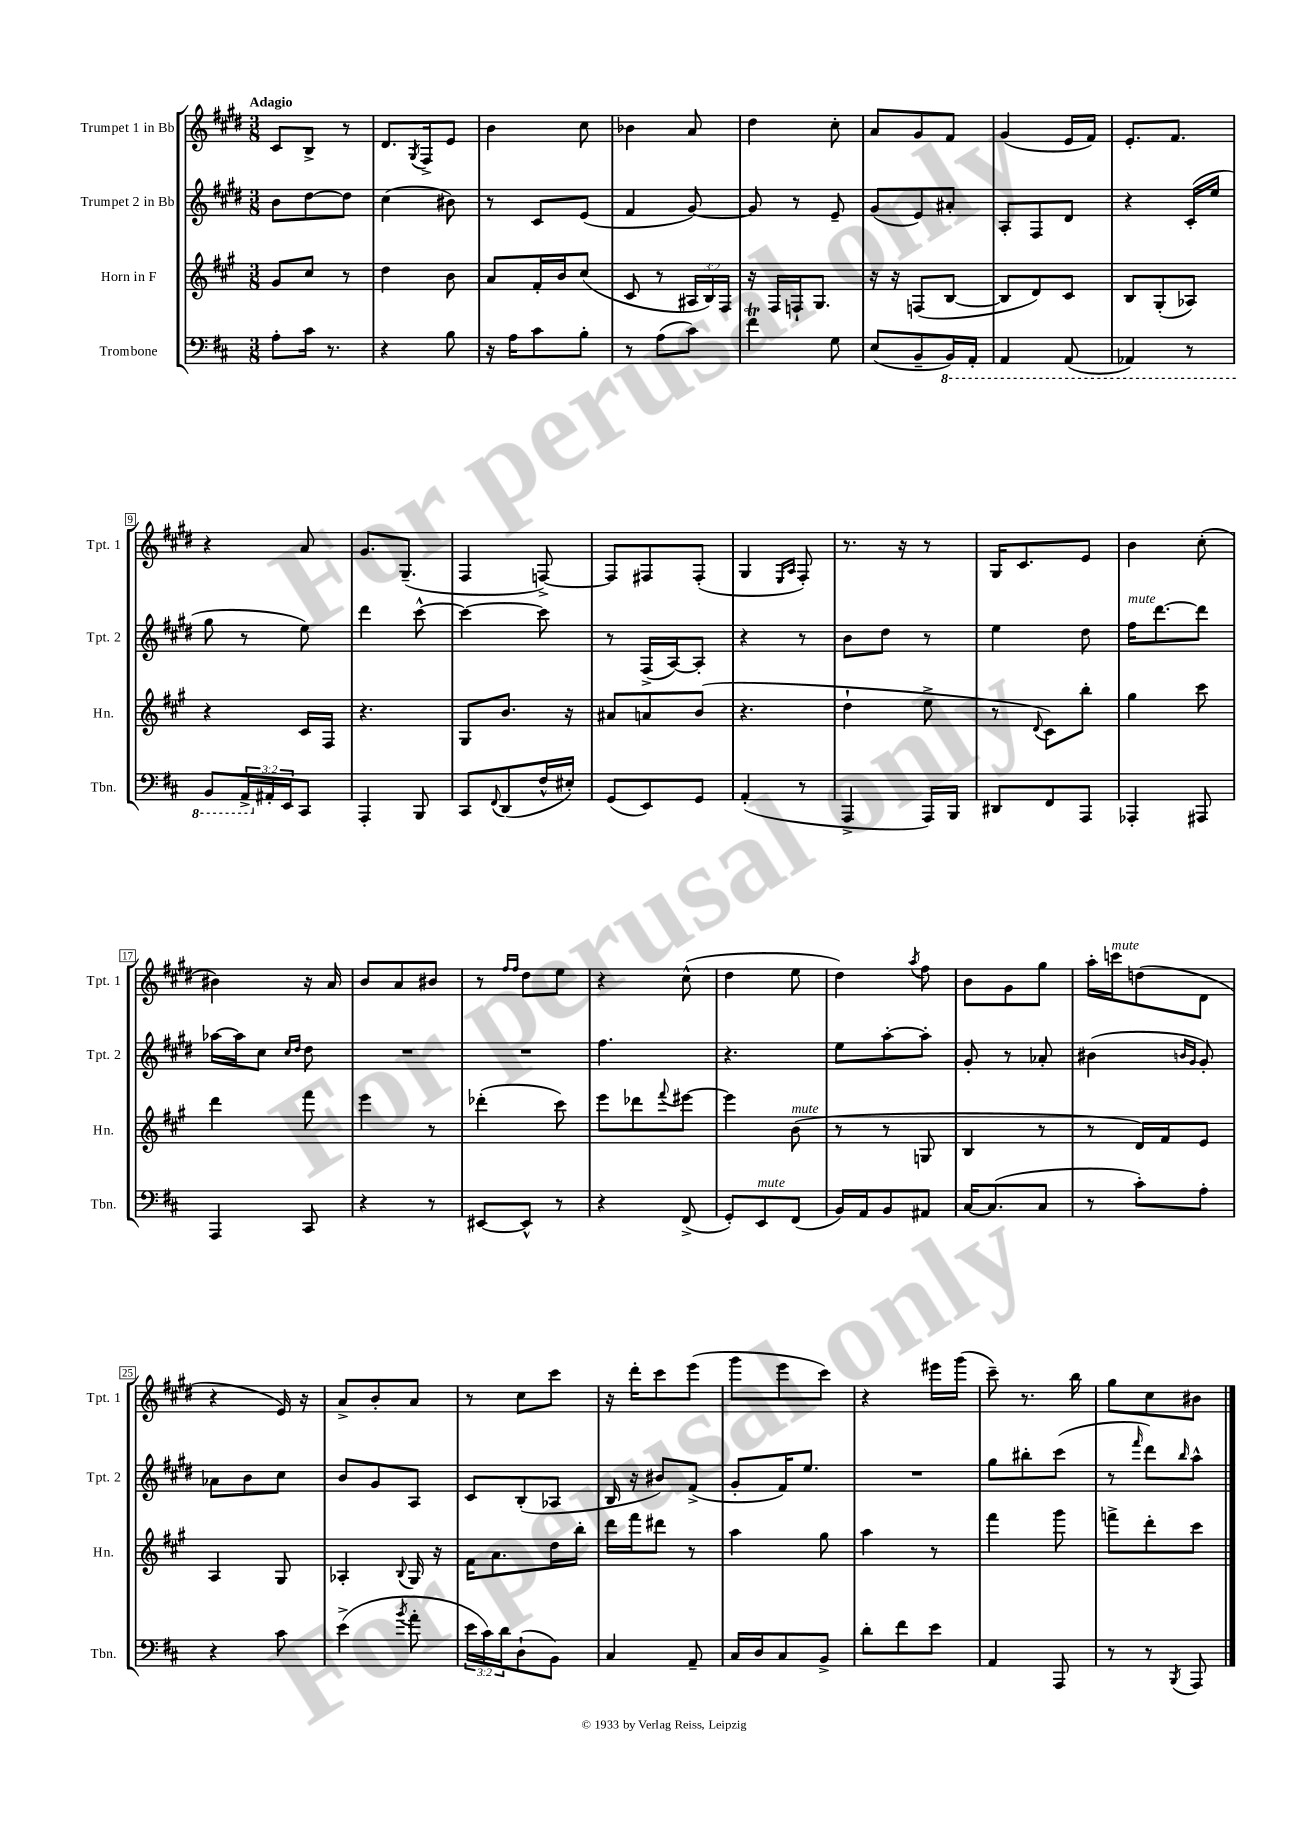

**kern	**kern	**kern	**kern
*part4	*part3	*part2	*part1
*staff4	*staff3	*staff2	*staff1
*I"Trombone	*I"Horn in F	*I"Trumpet 2 in Bb	*I"Trumpet 1 in Bb
*I'Tbn.	*I'Hn.	*I'Tpt. 2	*I'Tpt. 1
*clefF4	*clefG2	*clefG2	*clefG2
*k[f#c#]	*k[f#c#g#]	*k[f#c#g#d#]	*k[f#c#g#d#]
*M3/8	*M3/8	*M3/8	*M3/8
=1	=1	=1	=1
!	!	!	!LO:TX:a:B:t=Adagio
8A'\L	8g#/L	8b\L	8c#/L
16c#\Jk	8cc#/J	[8dd#\	8B^/J
8.r	.	.	.
.	8r	8dd#\J]	8r
=2	=2	=2	=2
4r	4dd\	(4cc#\	8.d#/L
.	.	.	8qG#/
.	.	.	16F#^/k
8B\	8b\	8b#X\)	8e/J
=3	=3	=3	=3
16r	8a/L	8r	4b\
16A\KL	.	.	.
8c#\	16f#'/L	8c#/L	.
.	16b/J	.	.
8B'\J	(8cc#/J	(8e/J	8cc#\
=4	=4	=4	=4
8r	8c#/	4f#/	4b-X\
(8A\L	8r	.	.
8c#\J)	24A#X/LL	[8g#/)	8a/
.	24B/)	.	.
.	24F#/JJ	.	.
=5	=5	=5	=5
4f#t\	16r	8g#/]	4dd#\
.	16F#/LL	.	.
.	16Fn`/J	8r	.
.	8.G#/J	.	.
8G\	.	8e~/	8cc#'\
=6	=6	=6	=6
(8E/L	16r	(8g#/L	8a/L
.	16r	.	.
8BB~/	(8Fn/L	8e/)	8g#/
*8ba	*	*	*
16BBB/L)	[8B/J	8a#X'/J	8f#/J
16AAA'/JJ	.	.	.
=7	=7	=7	=7
4AAA/	8B/L]	8A'/L	(4g#/
.	8d/)	8F#/	.
(8AAA/	8c#/J	8d#/J	16e/LL
.	.	.	16f#/JJ)
=8	=8	=8	=8
4AAA-X/)	8B/L	4r	8.e'/L
.	(8G#'/	.	.
.	.	.	8.f#/J
8r	8A-X/J)	(16c#'/LL	.
.	.	16ee/JJ	.
!!LO:LB:g=z
=9	=9	=9	=9
8BBB/L	4r	8gg#\	4r
24AAA^/L	.	8r	.
*X8ba	*	*	*
24AA#X'/	.	.	.
24EE/J	.	.	.
8CC#/J	16c#/LL	8ee\)	8a/
.	16F#/JJ	.	.
=10	=10	=10	=10
4AAA'/	4.r	4ddd#\	8.g#/L
.	.	.	(8.G#~/J
8BBB/	.	[8ccc#^^\	.
=11	=11	=11	=11
8CC#/L	8G#/L	4ccc#\_	4F#/
8qqFF#/	.	.	.
(8DD/	8.b/J	.	.
16F#^^/L	.	8ccc#\]	[8Fn^/)
16E#X'/JJ)	16r	.	.
=12	=12	=12	=12
(8GG/L	8a#X/L	8r	8F/L]
8EE/)	8an/	(16F#^/LL	8F#X/
.	.	[16A/J)	.
8GG/J	(8b/J	8A'/J]	(8F#'/J
=13	=13	=13	=13
(4AA'/	4.r	4r	4G#/
.	.	.	16qqE/LL
.	.	.	16qqA/JJ
8r	.	8r	8F#'/)
=14	=14	=14	=14
4AAA^/	4dd`\	8b\L	8.r
.	.	8dd#\J	.
.	.	.	16r
16AAA/LL)	8ee^\	8r	8r
16BBB/JJ	.	.	.
=15	=15	=15	=15
8DD#X/L	8r	4ee\	16G#/KL
.	.	.	8.c#/
.	8qqd/	.	.
8FF#/	8c#\L)	.	.
8AAA/J	8bb'\J	8dd#\	8e/J
=16	=16	=16	=16
!	!	!LO:TX:a:i:t=mute	!
4AAA-X'/	4gg#\	16ff#\KL	4b\
.	.	[8.ddd#\	.
8AAA#X/	8ccc#\	8ddd#\J]	(8cc#'\
!!LO:LB:g=z
=17	=17	=17	=17
4AAA/	4ddd\	[16aa-X\LL	4b#X\)
.	.	16aa-\J]	.
.	.	8cc#\J	.
.	.	16qqcc#/LL	.
.	.	16qqdd#/JJ	.
8CC#/	8fff#\	8dd#\	16r
.	.	.	16a/
=18	=18	=18	=18
4r	4eee\	4.r	8b/L
.	.	.	8a/
8r	8r	.	8b#X/J
=19	=19	=19	=19
[8EE#X/L	(4ddd-X'\	4.r	8r
.	.	.	16qqff#/LL
.	.	.	16qqff#/JJ
8EE#^^/J]	.	.	8dd#\L
8r	8ccc#\)	.	8ee\J
=20	=20	=20	=20
4r	8eee\L	4.ff#\	4r
.	8ddd-X\	.	.
.	8qqfff#/	.	.
(8FF#^/	[8eee#X\J	.	(8cc#^^\
=21	=21	=21	=21
8GG'/L)	4eee#\]	4.r	4dd#\
!LO:TX:a:i:t=mute	!	!	!
8EE/	.	.	.
!	!LO:TX:a:i:t=mute	!	!
(8FF#/J	(8b\	.	8ee\
=22	=22	=22	=22
16BB/LL)	8r	8ee\L	4dd#\)
16AA/J	.	.	.
8BB/	8r	[8aa'\	.
.	.	.	8qaa/
8AA#X/J	8Gn/	8aa'\J]	8ff#\
=23	=23	=23	=23
[16C#/KL	4B/	8g#'/	8b\L
(8.C#/]	.	.	.
.	.	8r	8g#\
8C#/J	8r	8a-X'/	8gg#\J
=24	=24	=24	=24
8r	8r	(4b#X\	16aa'\LL
!	!	!	!LO:TX:a:i:t=mute
.	.	.	16cccn\J
8c#'\L)	16d/LL)	.	(8ddn\
.	16f#/J	.	.
.	.	16qqbn/LL	.
.	.	16qqg#/JJ	.
8A'\J	8e/J	8g#'/)	8d#\J
!!LO:LB:g=z
=25	=25	=25	=25
4r	4A/	8a-X\L	4r
.	.	8b\	.
8c#\	8G#/	8cc#\J	16e/)
.	.	.	16r
=26	=26	=26	=26
(4e^\	4A-X'/	8b/L	8a^/L
.	.	8g#/	8b'/
8qb/	8qqB/	.	.
8a'\	16G#/	8A/J	8a/J
.	16r	.	.
=27	=27	=27	=27
24e\LL	16f#\KL	8c#/L	8r
24c#\)	.	.	.
.	8.a\	.	.
24d\J	.	.	.
(8D`\	.	(8B'/	8cc#\L
8BB\J)	16dd\L	8A-X/J	8ccc#\J
.	16bb'\JJ	.	.
=28	=28	=28	=28
4C#/	16ddd\LL	16B/	16r
.	16fff#\J	16r	16ddd#'\KL
.	8ddd#X\J	8b#X/L)	8ccc#\
8AA~/	8r	(8f#^/J	(8eee\J
=29	=29	=29	=29
16C#/LL	4aa\	8g#'/L	8ggg#\L
16D/J	.	.	.
8C#/	.	16f#/K)	8eee\
.	.	8.ee/J	.
8BB^/J	8gg#\	.	8ccc#\J)
=30	=30	=30	=30
8d'\L	4aa\	4.r	4r
8f#\	.	.	.
8e\J	8r	.	16eee#X\LL
.	.	.	(16ggg#\JJ
=31	=31	=31	=31
4AA/	4fff#\	8gg#\L	8ccc#~\)
.	.	8bb#X'\	8.r
8AAA/	8ggg#\	(8ccc#\J	.
.	.	.	16bb\
=32	=32	=32	=32
8r	8fffn^\L	8r	8gg#\L
.	.	16qqfff#/	.
8r	8ddd'\	8ddd#\L)	8cc#\
8qBBB/	.	16qqbb/	.
8AAA/	8ccc#\J	8aa^^\J	8b#X\J
==	==	==	==
*-	*-	*-	*-
